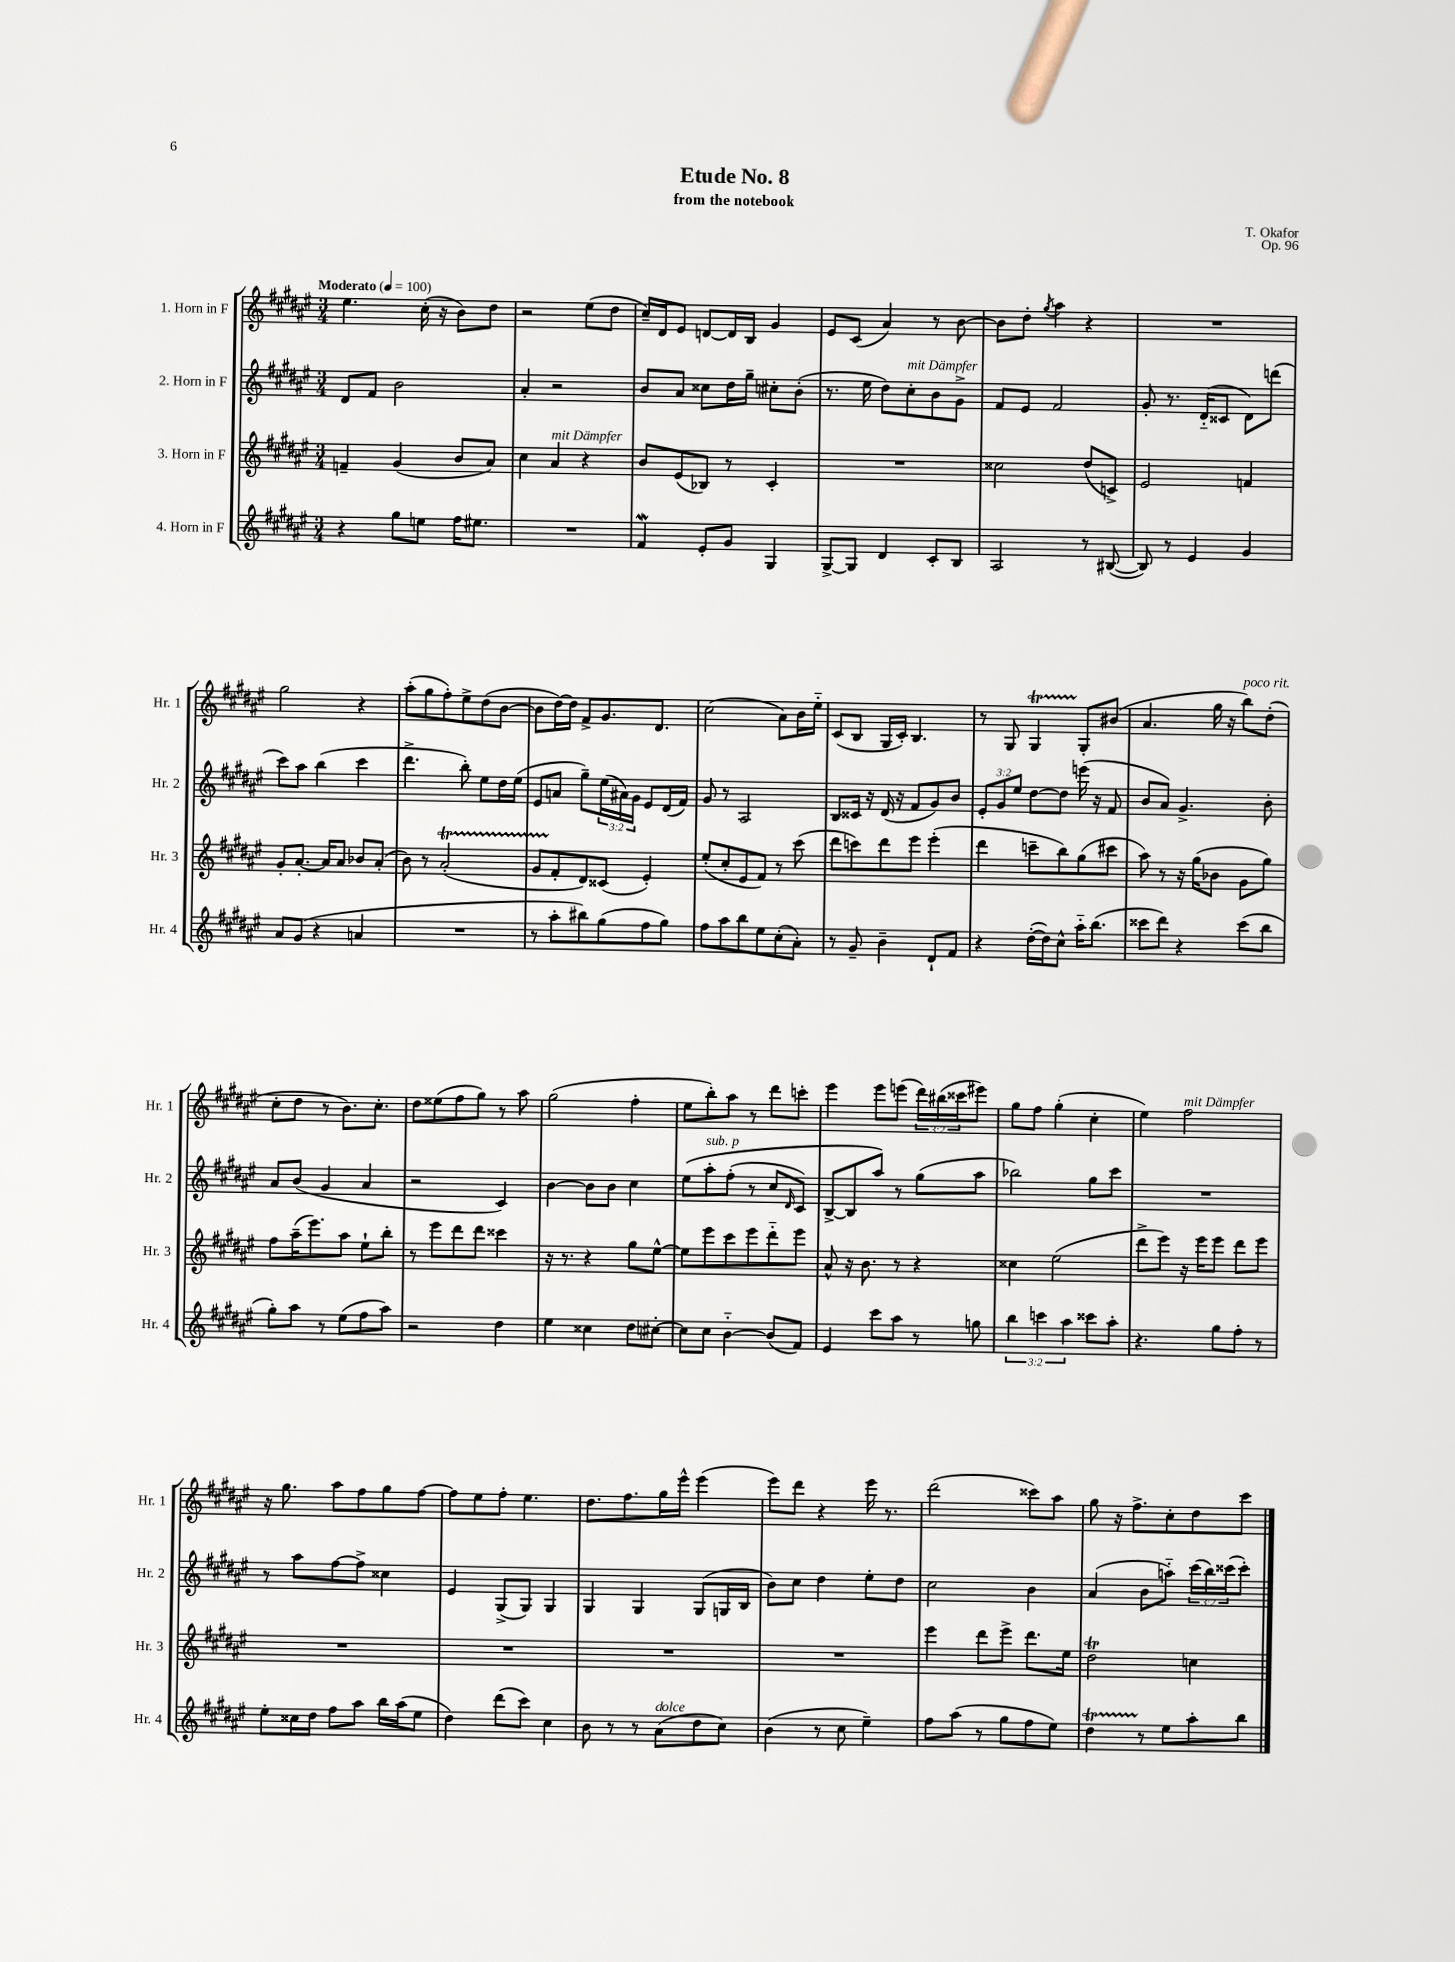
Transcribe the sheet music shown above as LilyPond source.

\header { title = "Etude No. 8" composer = "T. Okafor" subtitle = "from the notebook" opus = "Op. 96" }
<<
\new StaffGroup <<
\new Staff = "s0" \with { instrumentName = "1. Horn in F" shortInstrumentName = "Hr. 1" } {
    \clef treble \key fis \major \numericTimeSignature \time 3/4 \override Staff.TupletNumber.text = #tuplet-number::calc-fraction-text \tempo "Moderato" 4 = 100
    eis''4. cis''16-.( r16 b'8) dis''8 |
    r2 eis''8( dis''8 |
    cis''16--) dis'16 eis'8 d'8~ d'16 b16 gis'4 |
    eis'8 cis'8( ais'4) r8 b'8~ |
    b'8 dis''8-. \acciaccatura { gis''8 } ais''4 r4 |
    R2. |
    gis''2 r4 |
    ais''8-.( gis''8 fis''8-.) eis''8-> dis''8( b'8~ |
    b'8 dis''16~) dis''16 fis'8-> gis'8. dis'8. |
    cis''2( ais'8) b'16 eis''16-_ |
    cis'8( b8 gis16 cis'16-.) b4. |
    r8 gis8 gis4\startTrillSpan gis8-.\stopTrillSpan bis'8( |
    ais'4. gis''16 r16 b''8^\markup { \italic "poco rit." }) dis''8-.( |
    cis''8-. dis''8 r8 b'8.) cis''8.-. |
    dis''8 eisis''8( fis''8 gis''8) r8 ais''8 |
    gis''2( fis''4-. |
    eis''8 b''8-.) ais''8 r8 dis'''8 c'''8-. |
    eis'''4 eis'''8 e'''8( \tuplet 3/2 { dis'''16) bis''16( cisis'''16 } eis'''8) |
    gis''8 fis''8 gis''4-.( cis''4-. |
    eis''4) fis''2^\markup { \italic "mit Dämpfer" } |
    r16 gis''8. ais''8 fis''8 gis''8 fis''8~ |
    fis''8 eis''8 fis''8-. eis''4. |
    dis''8. fis''8. gis''16 eis'''16-^ eis'''4( |
    eis'''8) dis'''8 r4 eis'''16 r8. |
    dis'''2( cisis'''8) ais''8 |
    gis''8 r16 fis''8.-> cis''8-. dis''8 cis'''8 \bar "|." |
}
\new Staff = "s1" \with { instrumentName = "2. Horn in F" shortInstrumentName = "Hr. 2" } {
    \clef treble \key fis \major \numericTimeSignature \time 3/4 \override Staff.TupletNumber.text = #tuplet-number::calc-fraction-text
    dis'8 fis'8 b'2 |
    ais'4-. r2 |
    b'8 ais'8 cisis''8 dis''16 gis''16-- cis''8-. b'8-.( |
    r8. eis''16 dis''8) cis''8-.^\markup { \italic "mit Dämpfer" } b'8 gis'8-> |
    fis'8 eis'8 fis'2 |
    gis'8-. r8. dis'16-_( cisis'8 dis'8) d'''8( |
    cis'''8) ais''8 b''4( cis'''4 |
    dis'''4.-> b''8-.) eis''8 dis''16 eis''16( |
    eis'8 a'8 gis''8--) \tuplet 3/2 { eis''16( ais'16) gis'16 } eis'8 dis'16( fis'16) |
    gis'8 r8 ais2 |
    b8 cisis'16 r16 dis'16( r16 fis'8 gis'8) b'8 |
    \tuplet 3/2 { eis'8-. gis'8 eis''8 } dis''8~ dis''8 e'''16( r16 fis'8 |
    b'8 ais'8) gis'4.-> b'8-. |
    ais'8 b'8( gis'4 ais'4 |
    r2 cis'4) |
    b'4~ b'8 b'8 cis''4 |
    eis''8\( ais''8-.^\markup { \italic "sub. p" } fis''8-.( r8 cis''8 \grace { dis'16 } cis'8) |
    b8~-> b8 ais''8\) r8 gis''8( ais''8 |
    bes''2) gis''8 cis'''8 |
    R2. |
    r8 ais''8 fis''8~ fis''8-> cisis''4 |
    eis'4 gis8->( gis8) gis4 |
    gis4 gis4 gis8( g16 b16 |
    b'8) cis''8 dis''4 eis''8-. dis''8 |
    cis''2 b'4 |
    ais'4( b'8 a''8-_) \tuplet 3/2 { cis'''16( b''16) cisis'''16( } cisis'''8-.) \bar "|." |
}
\new Staff = "s2" \with { instrumentName = "3. Horn in F" shortInstrumentName = "Hr. 3" } {
    \clef treble \key fis \major \numericTimeSignature \time 3/4
    f'4-- gis'4( b'8 ais'8) |
    cis''4 ais'4^\markup { \italic "mit Dämpfer" } r4 |
    b'8 eis'8( bes8) r8 cis'4-. |
    R2. |
    cisis''2 dis''8( c'8->) |
    eis'2 f'4 |
    gis'8-. ais'8.~-. ais'16 ais'8 bes'8 ais'8-.( |
    b'8) r8 ais'2-.\startTrillSpan( |
    gis'8 fis'8-.\stopTrillSpan dis'8) cisis'8( eis'4-.) |
    eis''8-.( cis''8-. eis'8 fis'8) r8 cis'''8( |
    dis'''8 c'''8) dis'''8 eis'''8 eis'''4-.( |
    dis'''4 c'''8-- b''8) gis''8( cis'''8 |
    ais''8) r8 r16 gis''16( bes'8 gis'8 gis''8) |
    fis''8 ais''16--( eis'''8.) ais''8 eis''8-! b''8-. |
    r8 eis'''8 dis'''8 dis'''8 cisis'''4 |
    r16 r8. r4 gis''8 eis''8~-^ |
    eis''8 eis'''8 cis'''8 eis'''8 dis'''8-_ eis'''8 |
    ais'8-^ r16 b'8. r8 r4 |
    cisis''4 eis''2( |
    dis'''8-> eis'''8) r16 eis'''16 eis'''8 dis'''8 eis'''8 |
    R2. |
    R2. |
    R2. |
    R2. |
    eis'''4 dis'''8 eis'''8-> dis'''8. eis''16 |
    dis''2\trill c''4 \bar "|." |
}
\new Staff = "s3" \with { instrumentName = "4. Horn in F" shortInstrumentName = "Hr. 4" } {
    \clef treble \key fis \major \numericTimeSignature \time 3/4 \override Staff.TupletNumber.text = #tuplet-number::calc-fraction-text
    r4 gis''8 e''8 fis''16 eis''8. |
    R2. |
    fis'4\mordent eis'8-. gis'8 gis4 |
    gis8~-> gis8 dis'4 cis'8-. b8 |
    ais2 r8 bis8~( |
    bis8) r8 eis'4 gis'4 |
    ais'8 gis'8( r4 a'4 |
    R2. |
    r8 ais''8-. bis''8) gis''8( fis''8 gis''8) |
    fis''8 ais''8 b''8 eis''8 cis''8-.( ais'8-.) |
    r8 gis'8-- b'4-- dis'8-! fis'8 |
    r4 dis''16~-.( dis''16) cis''8-^ ais''16-_ b''8.( |
    cisis'''8 dis'''8) r4 cisis'''8( b''8 |
    gis''8-.) ais''8 r8 eis''8( fis''8 ais''8) |
    r2 dis''4 |
    eis''4 cisis''4 dis''8 cis''8~-. |
    cis''8 cis''8 b'4~-_ b'8( fis'8) |
    eis'4 cis'''8 ais''8 r8 g''8 |
    \tuplet 3/2 { b''4 c'''4 ais''4 } cisis'''8 ais''8-. |
    r4. gis''8 fis''8-. r8 |
    eis''8-. cisis''16 dis''16 fis''8 ais''8 b''16 ais''16( eis''8 |
    dis''4) dis'''8( cis'''8) cis''4 |
    b'8 r8 r8 ais'8^\markup { \italic "dolce" }( dis''8 cis''8) |
    b'4( r8 cis''8 eis''4--) |
    fis''8 ais''8( r8 gis''8 fis''8 eis''8) |
    dis''4\startTrillSpan r8\stopTrillSpan eis''8 ais''8-. b''8 \bar "|." |
}
>>
>>
\layout { \context { \Score \remove "Bar_number_engraver" } }
